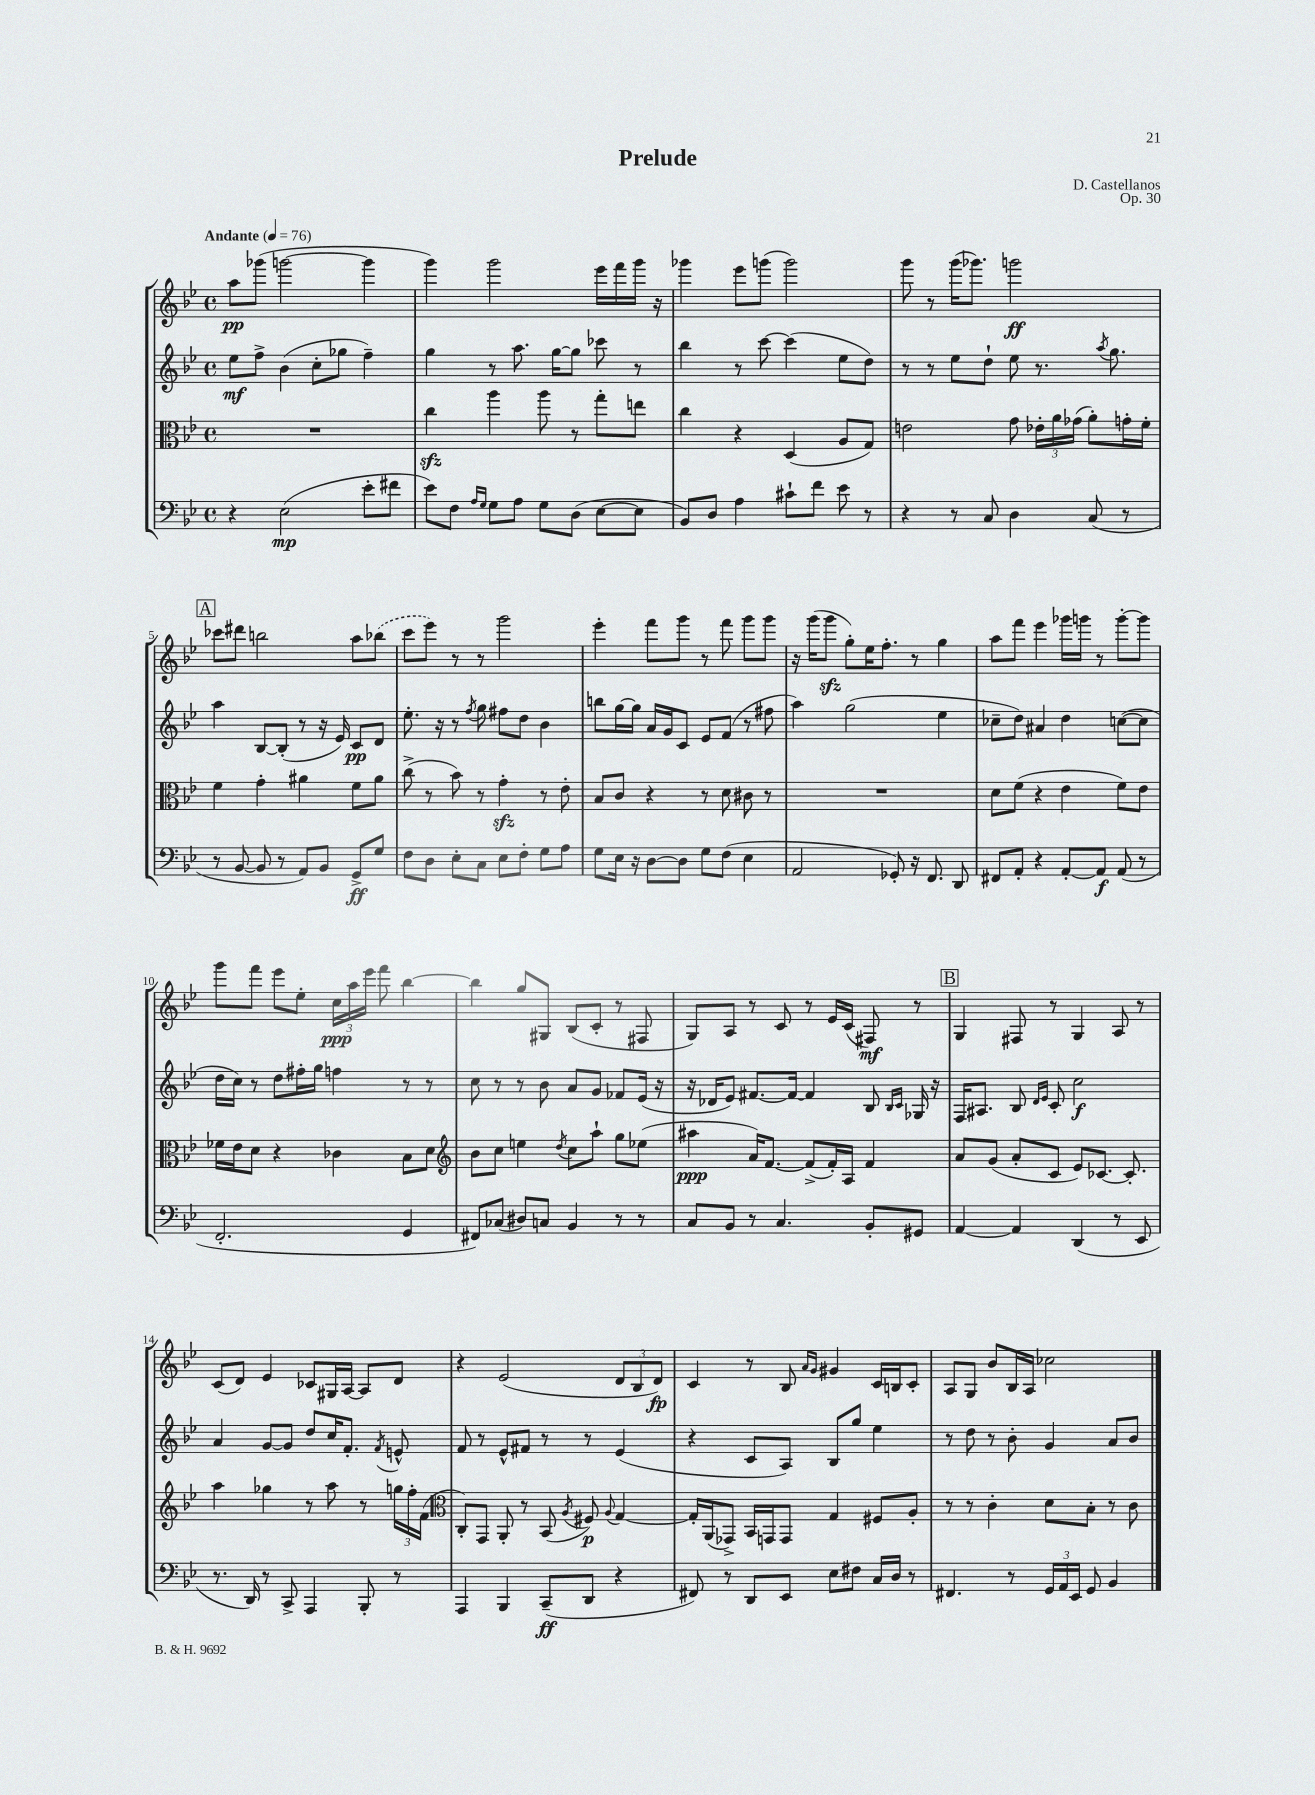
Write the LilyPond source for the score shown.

\header { title = "Prelude" composer = "D. Castellanos" opus = "Op. 30" }
<<
\new StaffGroup <<
\new Staff = "s0" {
    \clef treble \key bes \major \defaultTimeSignature \time 4/4 \tempo "Andante" 4 = 76
    \autoBeamOff a''8[\pp ges'''8]( g'''2~ g'''4 |
    g'''4) g'''2 ees'''16[ f'''16 g'''16] r16 |
    ges'''4 ees'''8[ g'''8]( g'''2) |
    g'''8 r8 g'''16[( ges'''8.]) g'''2\ff |
    \mark \markup { \box "A" } ces'''8[ dis'''8] b''2 a''8[ \once \slurDashed bes''8]( |
    c'''8[ ees'''8]) r8 r8 g'''2 |
    ees'''4-. f'''8[ g'''8] r8 f'''8 g'''8[ g'''8] |
    r16 g'''16[( g'''8]\sfz g''8[-.) ees''16 f''8.]-. r8 g''4 |
    a''8[ f'''8] ees'''4 ges'''16[ g'''16] r8 g'''8[~-. g'''8] |
    g'''8[ f'''8] ees'''8[ ees''8]-. \tuplet 3/2 { c''16[\ppp a''16 ees'''16] } f'''8 bes''4~ |
    bes''4 g''8[ gis8] bes8[( c'8]-. r8 fis8 |
    g8[) a8] r8 c'8 r8 ees'16[ c'16]( fis8\mf) r8 |
    \mark \markup { \box "B" } g4 fis8 r8 g4 a8 r8 |
    c'8[( d'8]) ees'4 ces'8[ gis16 a16]~ a8[ d'8] |
    r4 ees'2( \tuplet 3/2 { d'8[ bes8 d'8]\fp) } |
    c'4 r8 bes8 \grace { a'16[ g'16] } gis'4 c'16[ b16 c'8]-. |
    a8[ g8] bes'8[ bes16 a16] ces''2 \bar "|." |
}
\new Staff = "s1" {
    \clef treble \key bes \major \defaultTimeSignature \time 4/4
    \autoBeamOff ees''8[\mf f''8]-> bes'4( c''8[-. ges''8] f''4--) |
    g''4 r8 a''8. g''16[~ g''8] ces'''8 r8 |
    bes''4 r8 c'''8~ c'''4( ees''8[ d''8]) |
    r8 r8 ees''8[ d''8]-! ees''8 r8. \acciaccatura { a''8 } g''8. |
    \mark \markup { \box "A" } a''4 bes8[~ bes8]-.( r8 r16 ees'16) c'8[\pp d'8] |
    ees''8.-. r16 r8 \acciaccatura { f''8 } g''8 fis''8[ d''8] bes'4 |
    b''8[ g''16~ g''16] a'16[ g'16 c'8] ees'8[ f'8]( r8 fis''8 |
    a''4) g''2( ees''4 |
    ces''8[-- d''8]) ais'4 d''4 c''8[~( c''8] |
    d''16[ c''16]) r8 d''8[ fis''16-. g''16] f''4 r8 r8 |
    c''8 r8 r8 bes'8 a'8[ g'8] fes'8[ ees'16]( r16 |
    r16 des'16[ ees'8]) fis'8.[~ fis'16]~ fis'4 bes8 \grace { bes16[ c'16] } ges16 r16 |
    \mark \markup { \box "B" } f16[ ais8.] bes8 \grace { d'16[ ees'16] } c'8-. c''2\f |
    a'4 g'8[~ g'8] d''8[ c''16 f'8.]-. \acciaccatura { f'8 } e'8-^ |
    f'8 r8 ees'8[-^ fis'8] r8 r8 ees'4( |
    r4 c'8[ a8]) bes8[ g''8] ees''4 |
    r8 d''8 r8 bes'8-. g'4 a'8[ bes'8] \bar "|." |
}
\new Staff = "s2" {
    \clef alto \key bes \major \defaultTimeSignature \time 4/4
    \autoBeamOff R1 |
    c''4\sfz a''4 a''8 r8 g''8[-. e''8] |
    c''4 r4 d4( a8[ g8]) |
    e'2 g'8 \tuplet 3/2 { ees'16[-. a'16 ges'16]( } a'8[-.) g'16-. f'16]-. |
    \mark \markup { \box "A" } f'4 g'4-. ais'4 f'8[ ais'8] |
    c''8->( r8 bes'8) r8 g'4-.\sfz r8 ees'8-. |
    bes8[ c'8] r4 r8 d'8 cis'8 r8 |
    R1 |
    d'8[ f'8]( r4 ees'4 f'8[) ees'8] |
    fes'16[ ees'16 d'8] r4 ces'4 bes8[ d'8] |
    \clef treble bes'8[ c''8] e''4 \acciaccatura { d''8 } c''8[ a''8]-! g''8[ ees''8]( |
    ais''4\ppp a'16[) f'8.]~ f'8[->( f'16-.) a16] f'4 |
    \mark \markup { \box "B" } a'8[ g'8]( a'8[-. c'8] ees'8[) ces'8.]~ ces'8.-. |
    a''4 ges''4 r8 a''8 r8 \tuplet 3/2 { g''16[ f''16-. f'16]( } |
    \clef alto c8[-.) g,8] a,8-. r8 bes,8( \acciaccatura { a8 } fis8\p) \appoggiatura { a8 } g4~ |
    g16[-. a,16( ges,8]->) bes,16[ g,16 g,8] g4 fis8[ a8]-. |
    r8 r8 c'4-. d'8[ bes8]-. r8 c'8 \bar "|." |
}
\new Staff = "s3" {
    \clef bass \key bes \major \defaultTimeSignature \time 4/4
    \autoBeamOff r4 ees2\mp( ees'8[-. fis'8] |
    ees'8[) f8] \grace { a16[ g16] } g8[ a8] g8[ d8]( ees8[~ ees8] |
    bes,8[) d8] a4 cis'8[-! f'8] ees'8 r8 |
    r4 r8 c8 d4 c8( r8 |
    \mark \markup { \box "A" } r8 bes,8~ bes,8 r8 a,8[) bes,8] g,8[->\ff g8] |
    f8[ d8] ees8[-. c8] ees8[ f8]-. g8[ a8] |
    g8[ ees16] r16 d8[~ d8] g8[ f8]( ees4 |
    a,2 ges,8-.) r16 f,8. d,8 |
    fis,8[ a,8]-. r4 a,8[~-. a,8]\f a,8( r8 |
    f,2.-. g,4 |
    fis,8[) ces8]( dis8[) c8] bes,4 r8 r8 |
    c8[ bes,8] r8 c4. bes,8[-. gis,8] |
    \mark \markup { \box "B" } a,4~ a,4 d,4( r8 ees,8 |
    r8. d,16) r8 c,8-> a,,4 bes,,8-. r8 |
    a,,4 bes,,4 c,8[--\ff( d,8] r4 |
    fis,8) r8 d,8[ ees,8] ees8[ fis8] c16[ d16] r8 |
    fis,4. r8 \tuplet 3/2 { g,16[ a,16 ees,16] } g,8 bes,4 \bar "|." |
}
>>
>>
